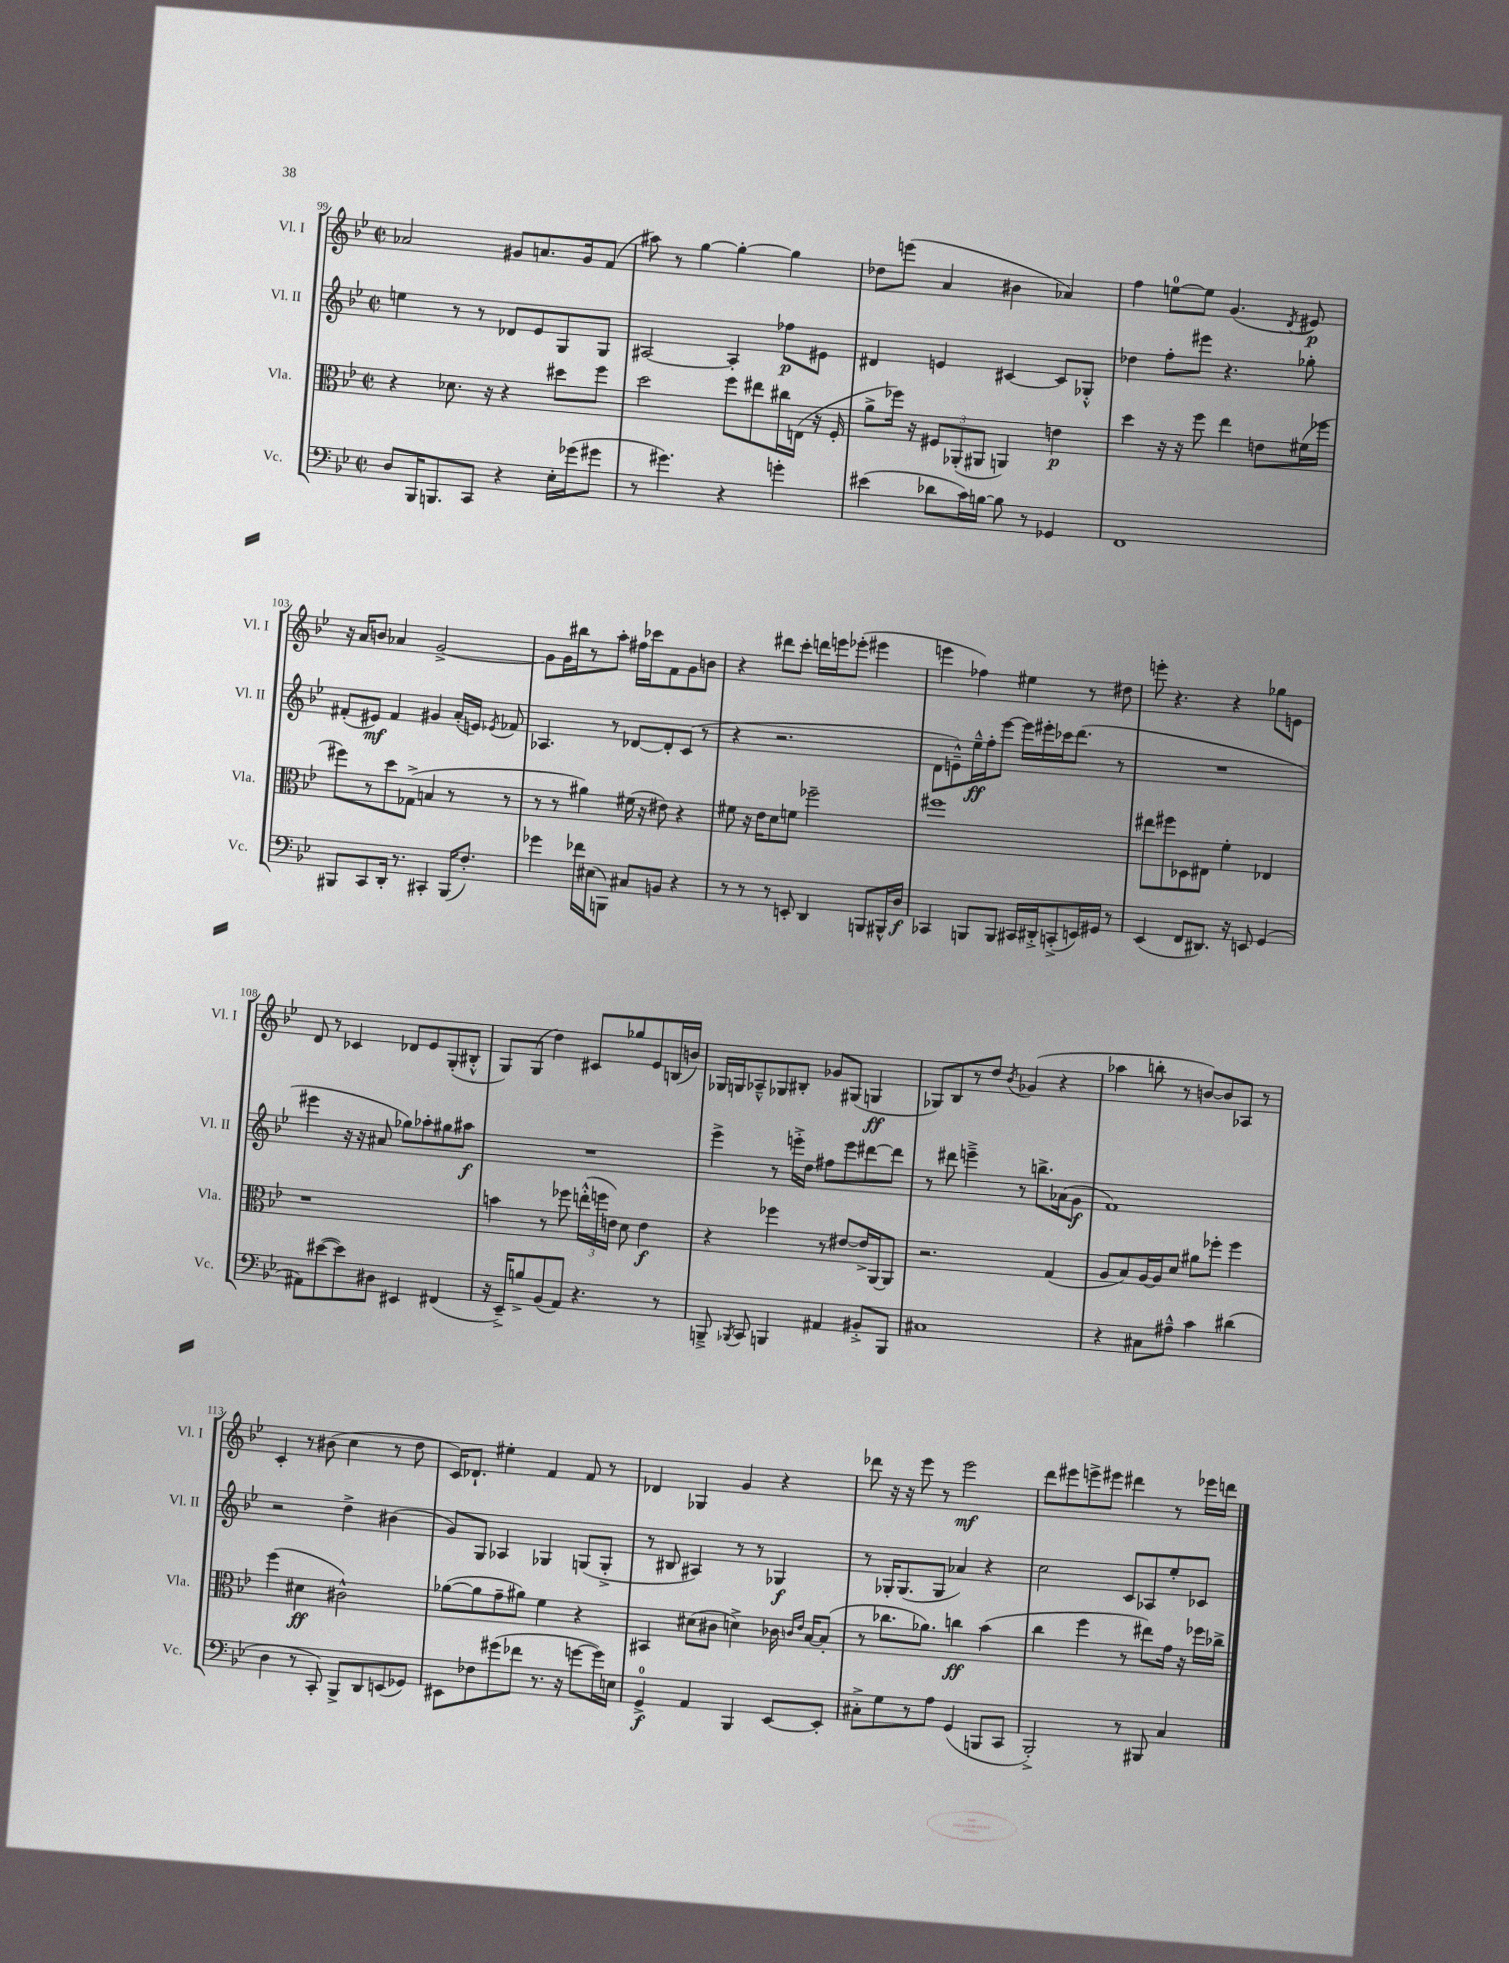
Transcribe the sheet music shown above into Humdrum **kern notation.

**kern	**kern	**kern	**kern
*staff4	*staff3	*staff2	*staff1
*clefF4	*clefC3	*clefG2	*clefG2
*k[b-e-]	*k[b-e-]	*k[b-e-]	*k[b-e-]
*M2/2	*M2/2	*M2/2	*M2/2
*met(c|)	*met(c|)	*met(c|)	*met(c|)
8D	4r	4ee	2a-
16BBB-	.	.	.
8.BBB	.	.	.
.	8.d-	8r	.
8CC	.	8r	.
.	16r	.	.
4r	4r	8d-	8g#
.	.	8e-	8.a
16E-'	8dd#	8G	.
(16g-	.	.	16g#
8g#	8ff	8G	(8f
=	=	=	=
8r	2dd	[2A#	8aa#)
4.g#)	.	.	8r
.	.	.	[4gg
4r	8ff	4A#']	4gg'_
.	8ee#	.	.
4g'	16cc#	8ff-	4gg]
.	(16E	.	.
.	16r	8e#	.
.	16F'	.	.
=	=	=	=
(4e#	8a^	4d#	8dd-
.	16ff-)	.	(8eee
.	16r	.	.
8d-	12F#	4e	4a
.	(12AA-'	.	.
16c)	.	.	.
.	12AA#	.	.
[16B	.	.	.
8B]	4AA)	[4c#	4b#
8r	.	.	.
4GG-	4e	8c#]	4a-)
.	.	8G-'^^	.
=	=	=	=
1FF	4dd	4dd-	4ff
.	16r	8ff'	[8ee
.	16r	.	.
.	8ff	8eee#	8ee]
.	4ee-	4.r	(4.g
.	8e	.	.
.	.	.	8qd
.	(16f#	8gg-'	8e#)
.	16ff-	.	.
=	=	=	=
8BBB#	8ff#)	(8f#'	16r
.	.	.	16a
8CC	8r	8e#)	8b
16DD'	8dd	4f#	4a-
8.r	.	.	.
.	(8G-^	.	.
4CC#'	4B	4g#	[2g^
(16BBB#	8r	(16a'	.
8.F')	.	16e)	.
.	.	8qe-	.
.	8r	8f-	.
=	=	=	=
4g-	8r	4.A-	8g]
.	8r	.	16g
.	.	.	16bb#
16f-	4a#)	.	8r
(16E#	.	.	.
8BBB)	.	8r	8aa'
8C#	(16f#	[8d-	16ff#
.	16r	.	16ccc-
8BB	8e#)	8d-']	8f
4r	4r	(8c	8g
.	.	8r	8b
=	=	=	=
8r	8f#	4r	4r
8r	16r	.	.
.	16e-	.	.
8r	8d	2.r	8ddd#
8EE'	8f	.	8ccc'
4DD	2ff-~	.	16ddd
.	.	.	16eee
.	.	.	(8eee-'
8BBB	.	.	4eee#
16BBB#^^	.	.	.
16D	.	.	.
=	=	=	=
4CC-	1ff#	8d	4eee
.	.	8e~^^)	.
8BBB	.	16ee-~^^	4ff-)
.	.	16ff'	.
8BBB	.	[8eee-	.
16CC#	.	16eee-]	4ee#
16DD#'^	.	16eee#'	.
(8CC'^	.	16ccc-	.
.	.	(8.ddd	.
16EE)	.	.	8r
16GG#	.	.	.
8r	.	8r	8dd#
=	=	=	=
(4EE-	8ee#	1r	8eee'
.	8ff#	.	4.r
8FF	8D-	.	.
8.DD#)	8E#	.	.
.	4f'	.	4r
16r	.	.	.
8EE	.	.	.
(4GG	4E-	.	8gg-
.	.	.	8e
=	=	=	=
8AA#)	1r	4eee#	8d
([8e#	.	.	8r
8e#])	.	16r	4c-
.	.	16r	.
8D#	.	8a#	.
4EE#	.	8gg-)	8d-
.	.	8aa-'	8e-
(4FF#	.	8gg#	(8G'
.	.	8aa#	8B#'^^
=	=	=	=
16r	4b	1r	8G)
16EE-~^)	.	.	.
8B^	.	.	(8G
(8BB-	8r	.	4dd)
8AA)	8ff-	.	.
4.r	(24ee'^^	.	8c#
.	24ff	.	.
.	24e)	.	.
.	8d	.	8gg-
.	4e	.	8e-
8r	.	.	(16B
.	.	.	16b)
=	=	=	=
8BBB~^	4r	4eee-^	16G-
.	.	.	16G
8qBBB-	.	.	.
8CC	.	.	8A-~^^
4BBB	4ff-	8r	8G-
.	.	16eee'^	8B#'
.	.	16dd	.
4AA#	8r	8ff#	8g-
.	[8e#	8eee	(8G#
8BB#'^	16e#^]	[8ddd#	4G
.	[16AA	.	.
8BBB	8AA]	8ddd#]	.
=	=	=	=
1C#	2.r	8r	8G-)
.	.	8ddd#	8B-
.	.	4eee~^	8r
.	.	.	8dd
.	.	.	8qb-
.	.	8r	(4g-
.	.	8.bb^	.
.	(4G	.	4r
.	.	(16a-	.
.	.	8g	.
=	=	=	=
4r	8A	1f)	4aa-
.	8B-)	.	.
8C#	[16A	.	8bb'
.	16A]	.	.
8A#~^^	8d	.	8r
4c	8a#	.	[8b)
.	8ff-'	.	8b]
(4d#	4ff-	.	8A-
.	.	.	8r
=	=	=	=
4D	(4ff	2r	4c'
8r	4d#	.	8r
8CC')	.	.	(8b#
8BBB-^	2c#^^)	4dd^	4cc
8DD	.	.	.
(8EE	.	(4b#	8r
8GG-)	.	.	8dd
=	=	=	=
8EE#	([8a-	8g)	16c)
.	.	.	8.d-`
8F-	8a-]	8G	.
(8g#	8g~	4A-	4ee#'
8f-	8a#)	.	.
8.r	4f	4G-	4f
16r	.	.	.
[8g	4r	(8G	8f
16g])	.	8G'^	8r
16E	.	.	.
=	=	=	=
4GG^	4BB#	8r	4d-
.	.	8B#	.
4AA	(8d#	4A#)	4G-
.	8c#	.	.
4BBB-	4d^)	8r	4g
.	.	8r	.
[8EE-	16c-	4G-	4r
.	16qqc	.	.
.	16qqe-	.	.
.	[16B-	.	.
8EE-']	(8B-']	.	.
=	=	=	=
8C#'^	8r	8r	8ddd-
8G	8.cc-	16G-'	16r
.	.	(8.G-	16r
8r	.	.	8eee-
.	8.a-)	.	.
8A	.	8G-	8r
(4GG	4cc	4a-)	2eee-
8BBB	(4b-	4r	.
8CC	.	.	.
=	=	=	=
2BBB-'^)	4cc	2cc	8ddd
.	.	.	8eee#
.	4ff	.	8eee^
.	.	.	8eee#
8r	8r	8c	4ddd#
8BBB#	8ee#)	8A-	.
4C	16g	8ee-'	8r
.	16r	.	.
.	16ff-	8c-	16eee-
.	16cc-^	.	16ddd
==	==	==	==
*-	*-	*-	*-
